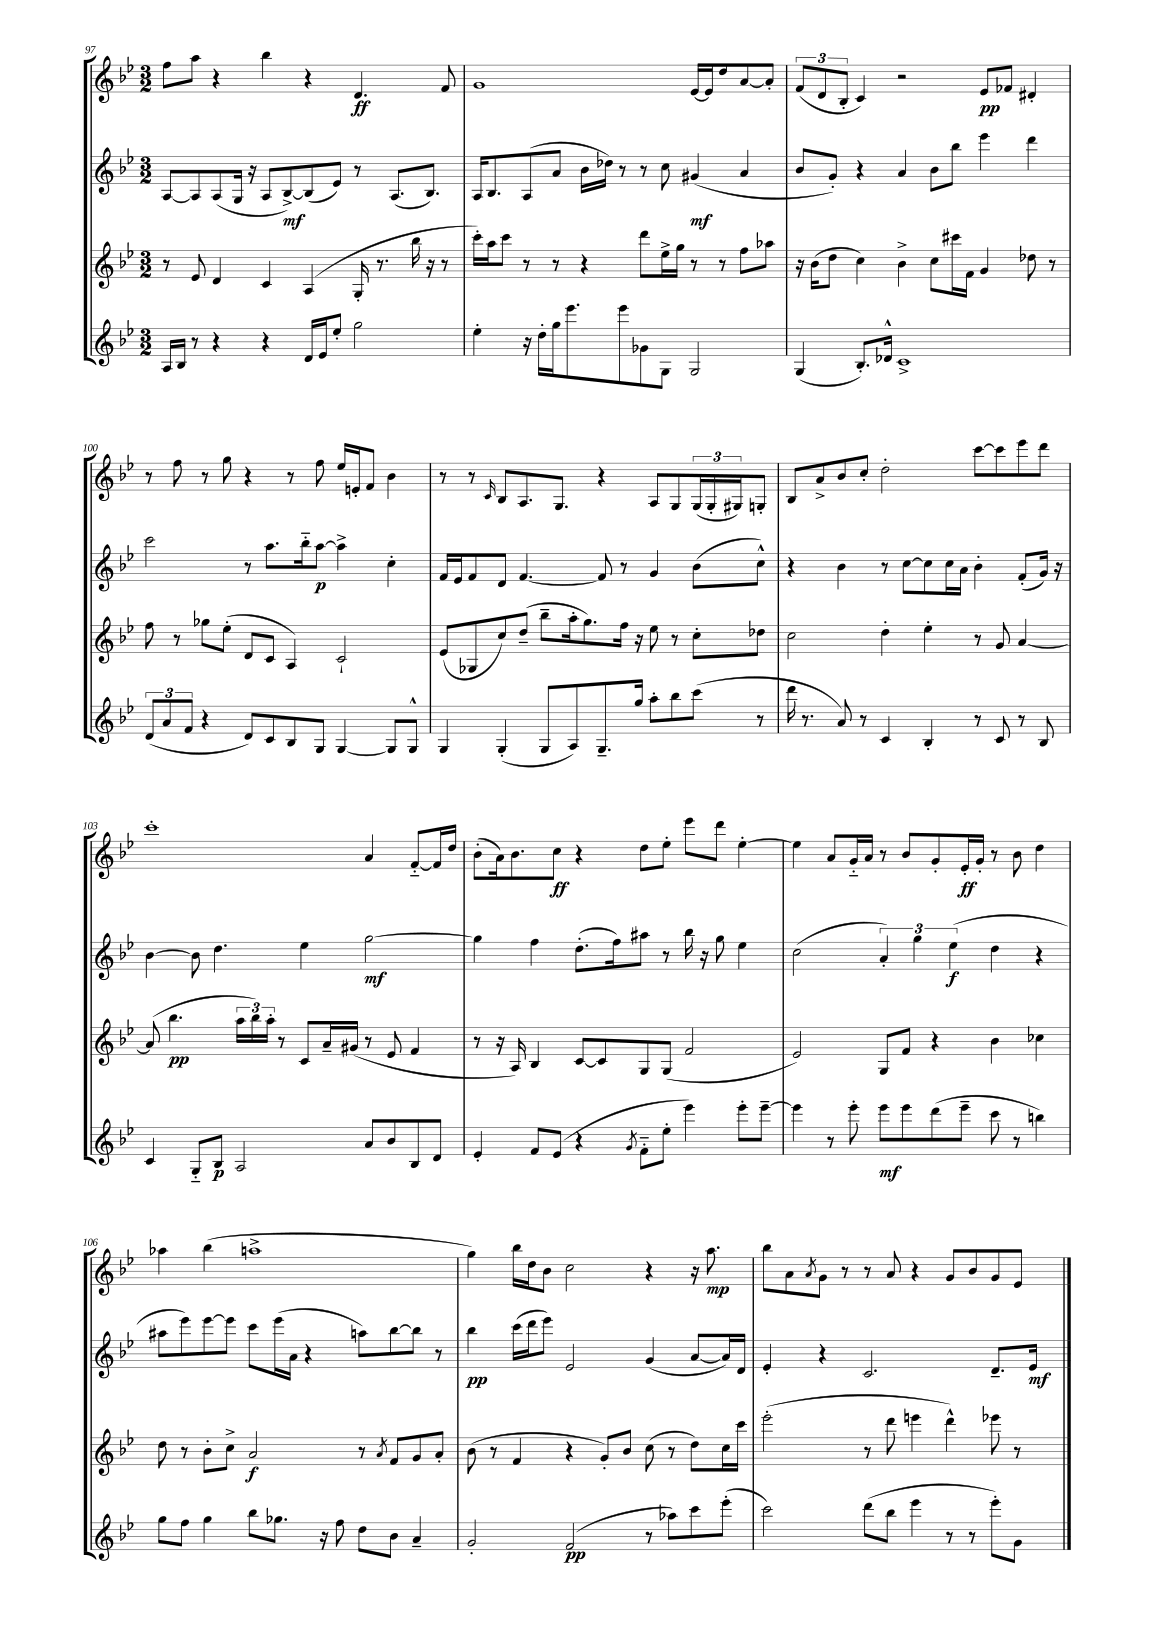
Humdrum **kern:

**kern	**dynam	**kern	**dynam	**kern	**dynam	**kern	**dynam
*part4	*part4	*part3	*part3	*part2	*part2	*part1	*part1
*staff4	*staff4	*staff3	*staff3	*staff2	*staff2	*staff1	*staff1
*clefG2	*	*clefG2	*	*clefG2	*	*clefG2	*
*k[b-e-]	*	*k[b-e-]	*	*k[b-e-]	*	*k[b-e-]	*
*M3/2	*	*M3/2	*	*M3/2	*	*M3/2	*
=97	=97	=97	=97	=97	=97	=97	=97
16A/LL	.	8r	.	[8A/L	.	8ff\L	.
16B-/JJ	.	.	.	.	.	.	.
8r	.	8e-/	.	8A/]	.	8aa\J	.
4r	.	4d/	.	(8A/	.	4r	.
.	.	.	.	16G/Jk	.	.	.
.	.	.	.	16r	.	.	.
4r	.	4c/	.	8A/L	.	4bb-\	.
.	.	.	.	[8B-^/)	mf	.	.
16d/LL	.	(4A/	.	(8B-/]	.	4r	.
16e-/J	.	.	.	.	.	.	.
8ee-'/J	.	.	.	8e-/J)	.	.	.
2gg\	.	16G'/	.	8r	.	4.d/	ff
.	.	8.r	.	.	.	.	.
.	.	.	.	(8.A/L	.	.	.
.	.	16bb-\	.	.	.	.	.
.	.	16r	.	8.B-/J)	.	.	.
.	.	8r	.	.	.	8f/	.
=98	=98	=98	=98	=98	=98	=98	=98
4ee-'\	.	16ccc'\LL)	.	16A/KL	.	1g	.
.	.	16aa\J	.	8.B-/	.	.	.
.	.	8ccc\J	.	.	.	.	.
16r	.	8r	.	(8A/	.	.	.
16dd'\LL	.	.	.	.	.	.	.
16gg\J	.	8r	.	8a/J	.	.	.
8.eee-\	.	.	.	.	.	.	.
.	.	4r	.	16b-\LL	.	.	.
.	.	.	.	16dd-X\JJ)	.	.	.
8eee-\	.	.	.	8r	.	.	.
8g-X\	.	8ddd\L	.	8r	.	.	.
8G\J	.	16ee-^\L	.	8cc\	.	.	.
.	.	16gg\JJ	.	.	.	.	.
2G/	.	8r	.	(4g#X/	mf	[16e-/LL	.
.	.	.	.	.	.	16e-/J]	.
.	.	8r	.	.	.	8dd/	.
.	.	8ff\L	.	4a/	.	[8a/	.
.	.	8aa-X\J	.	.	.	8a'/J]	.
=99	=99	=99	=99	=99	=99	=99	=99
(4G/	.	16r	.	8b-/L	.	(12f/L	.
.	.	(16b-\KL	.	.	.	.	.
.	.	.	.	.	.	12d/	.
.	.	8dd\J	.	8g'/J)	.	.	.
.	.	.	.	.	.	12B-'/J	.
8.B-'/L)	.	4cc\)	.	4r	.	4c/)	.
16d-X^^/Jk	.	.	.	.	.	.	.
1c^	.	4b-^\	.	4a/	.	2r	.
.	.	8cc\L	.	8b-\L	.	.	.
.	.	16ccc#X\L	.	8bb-\J	.	.	.
.	.	16f\JJ	.	.	.	.	.
.	.	4g/	.	4eee-\	.	8e-/L	pp
.	.	.	.	.	.	8f-X/J	.
.	.	8dd-X\	.	4ddd\	.	4d#X'/	.
.	.	8r	.	.	.	.	.
!!LO:LB:g=z
=100	=100	=100	=100	=100	=100	=100	=100
(12d/L	.	8ff\	.	2ccc\	.	8r	.
12a/	.	.	.	.	.	.	.
.	.	8r	.	.	.	8ff\	.
12f/J	.	.	.	.	.	.	.
4r	.	8gg-X\L	.	.	.	8r	.
.	.	(8ee-'\J	.	.	.	8gg\	.
8d/L)	.	8d/L	.	8r	.	4r	.
8c/	.	8c/J	.	8.aa\L	.	.	.
8B-/	.	4A/)	.	.	.	8r	.
.	.	.	.	16bb-\k	.	.	.
8G/J	.	.	.	[8aa\J	p	8ff\	.
[4G/	.	2c`/	.	4aa^\]	.	16ee-/LL	.
.	.	.	.	.	.	16en'/J	.
.	.	.	.	.	.	8f/J	.
8G/L]	.	.	.	4cc'\	.	4b-\	.
8G^^/J	.	.	.	.	.	.	.
=101	=101	=101	=101	=101	=101	=101	=101
4G/	.	(8e-/L	.	16f/LL	.	8r	.
.	.	.	.	16e-/J	.	.	.
.	.	8G-X/	.	8f/	.	8r	.
.	.	.	.	.	.	16qqc/	.
(4G'/	.	8cc/)	.	8d/J	.	8B-/L	.
.	.	(8dd~/J	.	[4.f/	.	8.A/	.
8G/L	.	8bb-~\L	.	.	.	.	.
.	.	.	.	.	.	8.G/J	.
8A/)	.	16aa'\k	.	.	.	.	.
.	.	8.gg\)	.	.	.	.	.
8.G~/	.	.	.	8f/]	.	4r	.
.	.	16ff\Jk	.	8r	.	.	.
16gg/Jk	.	16r	.	.	.	.	.
8aa'\L	.	8ee-\	.	4g/	.	8A/L	.
8bb-\	.	8r	.	.	.	8G/	.
(8ccc\J	.	8cc'\L	.	(8b-\L	.	(24G/L	.
.	.	.	.	.	.	24G'/	.
.	.	.	.	.	.	24G#X/J)	.
8r	.	8dd-X\J	.	8cc^^\J)	.	8Gn'/J	.
=102	=102	=102	=102	=102	=102	=102	=102
16ddd\	.	2cc\	.	4r	.	8B-/L	.
8.r	.	.	.	.	.	.	.
.	.	.	.	.	.	8a^/	.
8a/)	.	.	.	4b-\	.	8b-/	.
8r	.	.	.	.	.	8cc'/J	.
4c/	.	4dd'\	.	8r	.	2dd'\	.
.	.	.	.	[8cc\L	.	.	.
4B-'/	.	4ee-'\	.	8cc\]	.	.	.
.	.	.	.	16cc\L	.	.	.
.	.	.	.	16a\JJ	.	.	.
8r	.	8r	.	4b-'\	.	[8ccc\L	.
8c/	.	8g/	.	.	.	8ccc\]	.
8r	.	[4a/	.	(8f'/L	.	8eee-\	.
8B-/	.	.	.	16g/Jk)	.	8ddd\J	.
.	.	.	.	16r	.	.	.
!!LO:LB:g=z
=103	=103	=103	=103	=103	=103	=103	=103
4c/	.	(8a/]	.	[4b-\	.	1ccc'	.
.	.	4.bb-\	pp	.	.	.	.
8G/L	.	.	.	8b-\]	.	.	.
8B-/J	p	.	.	4.dd\	.	.	.
2A/	.	24aa\LL	.	.	.	.	.
.	.	24bb-\)	.	.	.	.	.
.	.	24aa'\JJ	.	.	.	.	.
.	.	8r	.	.	.	.	.
.	.	8c/L	.	4ee-\	.	.	.
.	.	16a~/L	.	.	.	.	.
.	.	(16g#X/JJ	.	.	.	.	.
8a/L	.	8r	.	[2gg\	mf	4a/	.
8b-/	.	8e-/	.	.	.	.	.
8B-/	.	4f/	.	.	.	[8f/L	.
8d/J	.	.	.	.	.	16f/L]	.
.	.	.	.	.	.	16dd/JJ	.
=104	=104	=104	=104	=104	=104	=104	=104
4e-'/	.	8r	.	4gg\]	.	(8b-'\L	.
.	.	16r	.	.	.	16a\k)	.
.	.	16A/)	.	.	.	8.b-\	.
8f/L	.	4B-/	.	4ff\	.	.	.
(8e-/J	.	.	.	.	.	8cc\J	ff
4r	.	[8c/L	.	(8.dd'\L	.	4r	.
.	.	8c/]	.	.	.	.	.
.	.	.	.	16ff\k)	.	.	.
8qg/	.	.	.	.	.	.	.
8f\L	.	8G/	.	8aa#X\J	.	8dd\L	.
8ee-'\J	.	(8G/J	.	8r	.	8ee-'\J	.
4eee-\)	.	2f/	.	16bb-\	.	8eee-\L	.
.	.	.	.	16r	.	.	.
.	.	.	.	8gg\	.	8ddd\J	.
8eee-'\L	.	.	.	4ee-\	.	[4ee-'\	.
[8eee-~\J	.	.	.	.	.	.	.
=105	=105	=105	=105	=105	=105	=105	=105
4eee-\]	.	2e-/)	.	(2cc\	.	4ee-\]	.
8r	.	.	.	.	.	8a/L	.
8eee-'\	.	.	.	.	.	16g/L	.
.	.	.	.	.	.	16a/JJ	.
8eee-\L	mf	8G/L	.	6a'/)	.	8r	.
8eee-\	.	8f/J	.	.	.	8b-/L	.
.	.	.	.	6gg\	.	.	.
(8ddd\	.	4r	.	.	.	8g'/	.
.	.	.	.	(6ee-\	f	.	.
8eee-~\J	.	.	.	.	.	16e-'/L	ff
.	.	.	.	.	.	16g'/JJ	.
8ccc\	.	4b-\	.	4dd\	.	8r	.
8r	.	.	.	.	.	8b-\	.
4bbn\)	.	4cc-X\	.	4r	.	4dd\	.
!!LO:LB:g=z
=106	=106	=106	=106	=106	=106	=106	=106
8gg\L	.	8dd\	.	8aa#X\L	.	4aa-X\	.
8ff\J	.	8r	.	8eee-\)	.	.	.
4gg\	.	8b-'\L	.	[8eee-\	.	(4bb-\	.
.	.	8cc^\J	.	8eee-\J]	.	.	.
8bb-\L	.	2a/	f	8ccc\L	.	1aan^	.
8.gg-X\J	.	.	.	(16eee-\L	.	.	.
.	.	.	.	16a\JJ	.	.	.
.	.	.	.	4r	.	.	.
16r	.	.	.	.	.	.	.
8ff\	.	.	.	.	.	.	.
8dd\L	.	8r	.	8aan\L)	.	.	.
.	.	8qa/	.	.	.	.	.
8b-\J	.	8f/L	.	[8bb-\	.	.	.
4a~/	.	8g/	.	8bb-\J]	.	.	.
.	.	8a'/J	.	8r	.	.	.
=107	=107	=107	=107	=107	=107	=107	=107
2g'/	.	(8b-\	.	4bb-\	pp	4gg\)	.
.	.	8r	.	.	.	.	.
.	.	4f/	.	(16ccc\LL	.	16bb-\LL	.
.	.	.	.	16ddd\J	.	16dd\J	.
.	.	.	.	8eee-\J)	.	8b-\J	.
(2f/	pp	4r	.	2e-/	.	2cc\	.
.	.	8g'/L)	.	.	.	.	.
.	.	8b-/J	.	.	.	.	.
8r	.	(8cc\	.	(4g/	.	4r	.
8aa-X\L)	.	8r	.	.	.	.	.
8ccc\	.	8dd\L)	.	[8a/L	.	16r	.
.	.	.	.	.	.	8.aa\	mp
(8eee-'\J	.	16cc\L	.	16a/L])	.	.	.
.	.	16ccc\JJ	.	16d/JJ	.	.	.
=108	=108	=108	=108	=108	=108	=108	=108
2ccc\)	.	(2eee-'\	.	4e-'/	.	8bb-\L	.
.	.	.	.	.	.	8a\	.
.	.	.	.	.	.	8qa/	.
.	.	.	.	4r	.	8g\J	.
.	.	.	.	.	.	8r	.
(8ddd\L	.	8r	.	2.c/	.	8r	.
8bb-\J	.	8ddd\	.	.	.	8a/	.
4eee-\	.	4eeen\	.	.	.	4r	.
8r	.	4ddd^^\)	.	.	.	8g/L	.
8r	.	.	.	.	.	8b-/	.
8eee-'\L)	.	8eee-X\	.	8.d~/L	.	8g/	.
8g\J	.	8r	.	.	.	8e-/J	.
.	.	.	.	16e-/Jk	mf	.	.
==	==	==	==	==	==	==	==
*-	*-	*-	*-	*-	*-	*-	*-
